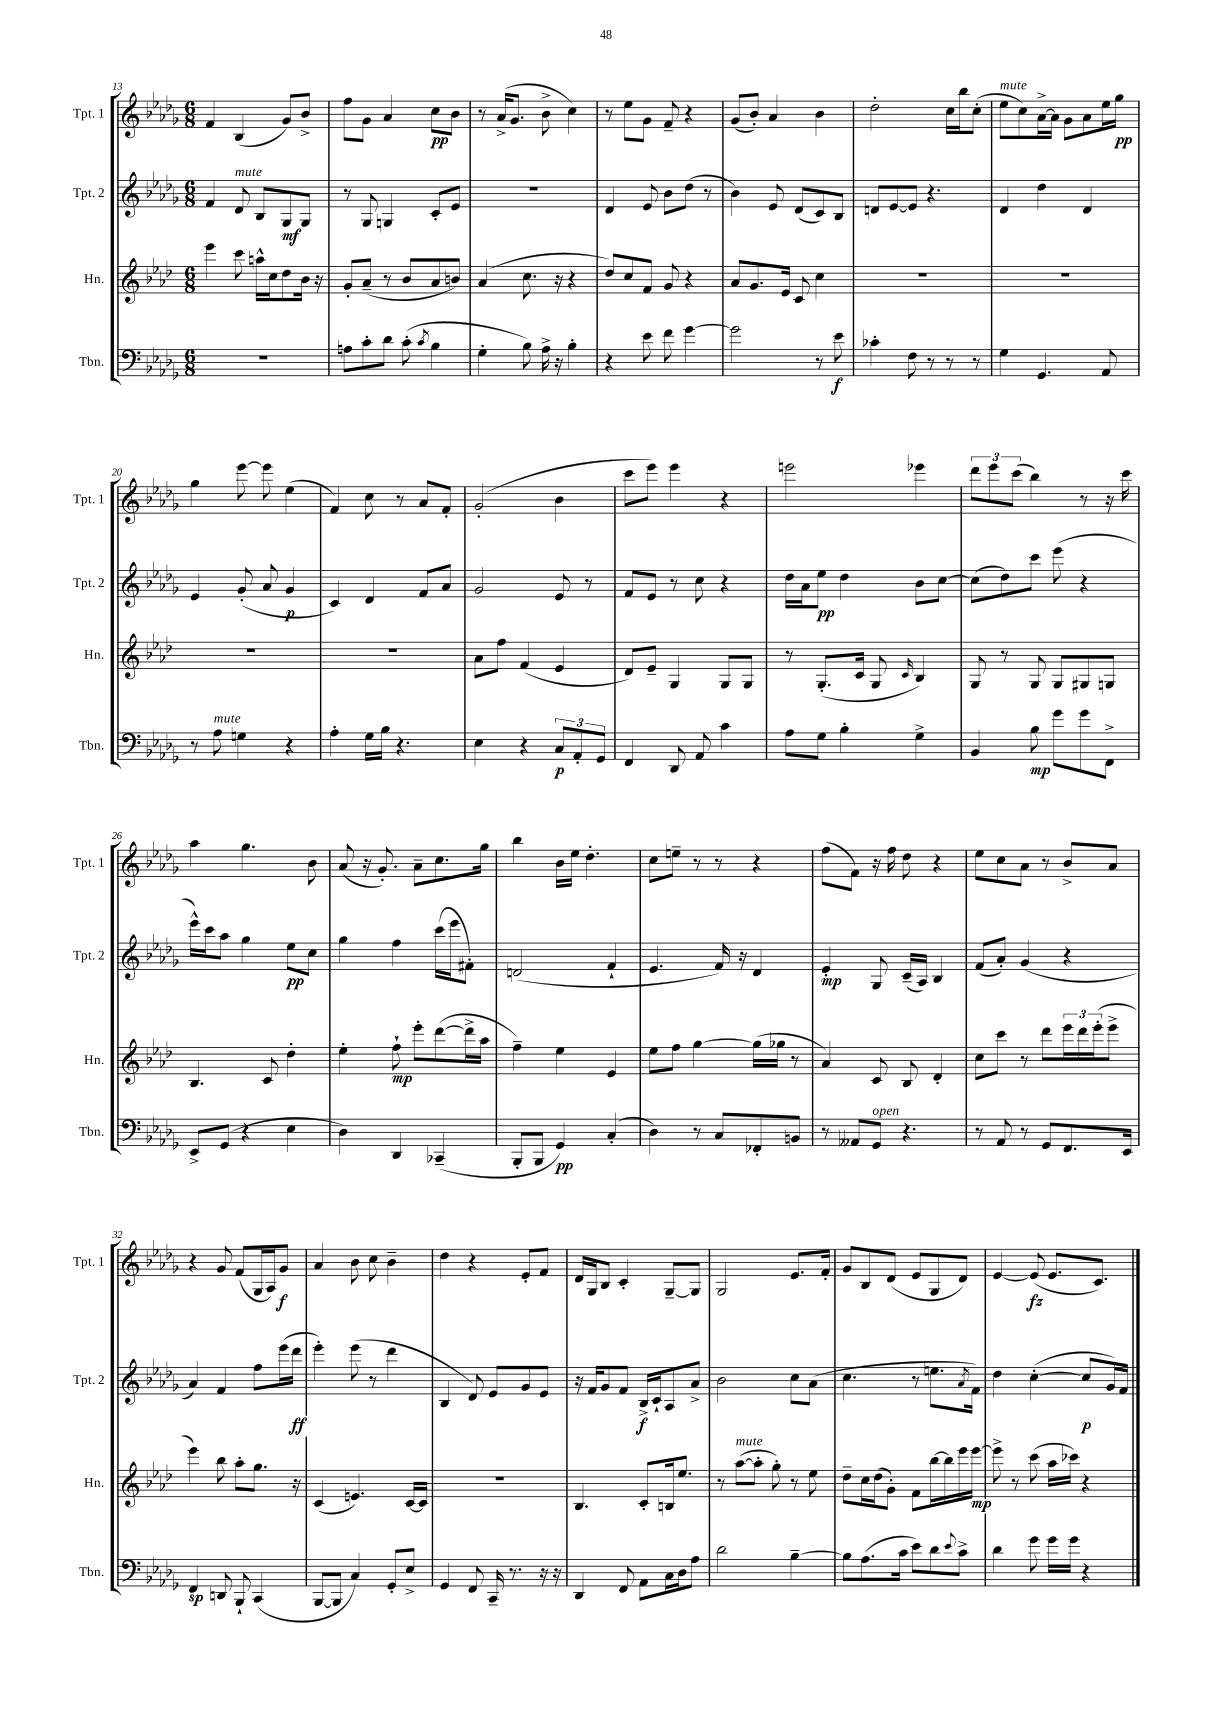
<<
\new StaffGroup <<
\new Staff = "s0" \with { instrumentName = "Tpt. 1" shortInstrumentName = "Tpt. 1" } {
    \clef treble \key des \major \numericTimeSignature \time 6/8
    f'4 bes4( ges'8) bes'8-> |
    f''8 ges'8 aes'4 c''8\pp bes'8 |
    r8 aes'16->( ges'8. bes'8-> c''4) |
    r8 ees''8 ges'8 f'8-- r4 |
    ges'8( bes'8-.) aes'4 bes'4 |
    des''2-. c''16 bes''16 c''8-.( |
    ees''8^\markup { \italic "mute" } c''8) aes'16~-> aes'16 ges'8 aes'8 ees''16 ges''16\pp |
    ges''4 ees'''8~ ees'''8 ees''4( |
    f'4) c''8 r8 aes'8 f'8-. |
    ges'2-.( bes'4 |
    c'''8 ees'''8) ees'''4 r4 |
    e'''2 ees'''4 |
    \tuplet 3/2 { des'''8 ees'''8 c'''8( } bes''4) r8 r16 c'''16 |
    aes''4 ges''4. bes'8 |
    aes'8( r16 ges'8.-.) aes'8-- c''8. ges''16 |
    bes''4 bes'16 ees''16 des''4.-. |
    c''8 e''8-- r8 r8 r4 |
    f''8( f'8) r16 f''16 des''8 r4 |
    ees''8 c''8 aes'8 r8 bes'8-> aes'8 |
    r4 ges'8 f'8( ges16 aes16) ges'8\f |
    aes'4 bes'8 c''8 bes'4-- |
    des''4 r4 ees'8-. f'8 |
    des'16 ges16 bes8 c'4-. ges8~-- ges8 |
    ges2 ees'8. f'16-. |
    ges'8 bes8 des'8( ees'8 ges8 des'8) |
    ees'4~ ees'8\fz( ees'8. c'8.) \bar "|." |
}
\new Staff = "s1" \with { instrumentName = "Tpt. 2" shortInstrumentName = "Tpt. 2" } {
    \clef treble \key des \major \numericTimeSignature \time 6/8
    f'4 des'8^\markup { \italic "mute" } bes8 ges8\mf ges8 |
    r8 ges8 g4 c'8-. ees'8 |
    R2. |
    des'4 ees'8 bes'8 des''8( r8 |
    bes'4) ees'8 des'8( c'8) bes8 |
    d'8 ees'8~ ees'8 r4. |
    des'4 des''4 des'4 |
    ees'4 ges'8-.( aes'8 ges'4\p |
    c'4) des'4 f'8 aes'8 |
    ges'2 ees'8 r8 |
    f'8 ees'8 r8 c''8 r4 |
    des''16 aes'16 ees''8\pp des''4 bes'8 c''8~ |
    c''8( des''8) c'''8 ees'''8( r4 |
    ees'''16-^) c'''16 aes''8 ges''4 ees''8\pp c''8 |
    ges''4 f''4 c'''16( ees'''16 fis'8-.) |
    d'2( f'4-! |
    ees'4. f'16) r16 des'4 |
    ees'4-.\mp ges8 c'16--( aes16) bes4 |
    f'8( aes'8-.) ges'4( r4 |
    aes'4) f'4 f''8 ees'''16( des'''16\ff |
    ees'''4-.) ees'''8( r8 des'''4 |
    bes4 des'8) ees'8 ges'8 ees'8 |
    r16 f'16 ges'8 f'8 bes16->\f c'16-! aes8 aes'8-> |
    bes'2 c''8 aes'8( |
    c''4. r8 e''8. \acciaccatura { aes'8 } f'16) |
    des''4 c''4~-.( c''8\p ges'16) f'16 \bar "|." |
}
\new Staff = "s2" \with { instrumentName = "Hn." shortInstrumentName = "Hn." } {
    \clef treble \key aes \major \numericTimeSignature \time 6/8
    ees'''4 c'''8 a''16-^ c''16 des''8 bes'16 r16 |
    g'8-. aes'8--( r8 bes'8 aes'8 b'8) |
    aes'4( c''8. r16 r4 |
    des''8) c''8 f'8 g'8 r4 |
    aes'8 g'8. ees'16 c'8 c''4 |
    R2. |
    R2. |
    R2. |
    R2. |
    aes'8 f''8 f'4( ees'4 |
    des'8) ees'8-- g4 g8 g8 |
    r8 g8.-.( c'16 g8 \grace { c'16 } bes4) |
    g8 r8 g8 g8 gis8 g8 |
    bes4. c'8 des''4-. |
    ees''4-. f''8-!\mp ees'''8-. des'''8~( des'''16-> aes''16 |
    f''4--) ees''4 ees'4 |
    ees''8 f''8 g''4~ g''16( ges''16 r8 |
    aes'4) c'8 bes8 des'4-. |
    c''8 c'''8 r8 des'''8 \tuplet 3/2 { ees'''16 des'''16 ees'''16-.( } ees'''8-> |
    ees'''4) bes''8 aes''8-. g''8. r16 |
    c'4( e'4.) c'16~ c'16 |
    R2. |
    bes4. c'8-. b16 ees''8. |
    r8 aes''8~^\markup { \italic "mute" }( aes''8-. g''8-.) r8 ees''8 |
    des''8-- c''16 des''16( g'8-.) f'8 bes''16~ bes''16 ees'''16 ees'''16~\mp |
    ees'''8-> r8 c'''8( aes''16 ces'''16) r4 \bar "|." |
}
\new Staff = "s3" \with { instrumentName = "Tbn." shortInstrumentName = "Tbn." } {
    \clef bass \key des \major \numericTimeSignature \time 6/8
    R2. |
    a8 c'8-. des'8 c'8-.( \acciaccatura { c'8 } bes4 |
    ges4-. bes8) aes16-> r16 bes4-. |
    r4 ees'8 f'8 ges'4~ |
    ges'2 r8 ees'8\f |
    ces'4-. f8 r8 r8 r8 |
    ges4 ges,4. aes,8 |
    r8 aes8^\markup { \italic "mute" } g4 r4 |
    aes4-. ges16 bes16 r4. |
    ees4 r4 \tuplet 3/2 { c8\p aes,8-. ges,8 } |
    f,4 des,8 aes,8 c'4 |
    aes8 ges8 bes4-. ges4-> |
    bes,4 bes8\mp ges'8 ges'8 f,8-> |
    ees,8-> ges,8( r4 ees4 |
    des4) des,4 ces,4--( |
    bes,,8-. bes,,8 ges,4\pp) c4-.( |
    des4) r8 c8 fes,8-. b,8 |
    r8 aeses,8 ges,8^\markup { \italic "open" } r4. |
    r8 aes,8 r8 ges,8 f,8. ees,16 |
    f,4\sp d,8 bes,,8-! c,4( |
    bes,,8~ bes,,8 c4) ges,8-. ees8-> |
    ges,4 f,8 c,16-- r8. r16 r16 |
    des,4 f,8 aes,8 c16 des16 aes8 |
    des'2 bes4~-- |
    bes8 aes8.( c'16 ees'8) des'8 \appoggiatura { ees'8 } c'8-> |
    des'4 ges'8 ges'16 ges'16 r4 \bar "|." |
}
>>
>>
\layout { \context { \Score currentBarNumber = #13 } }
